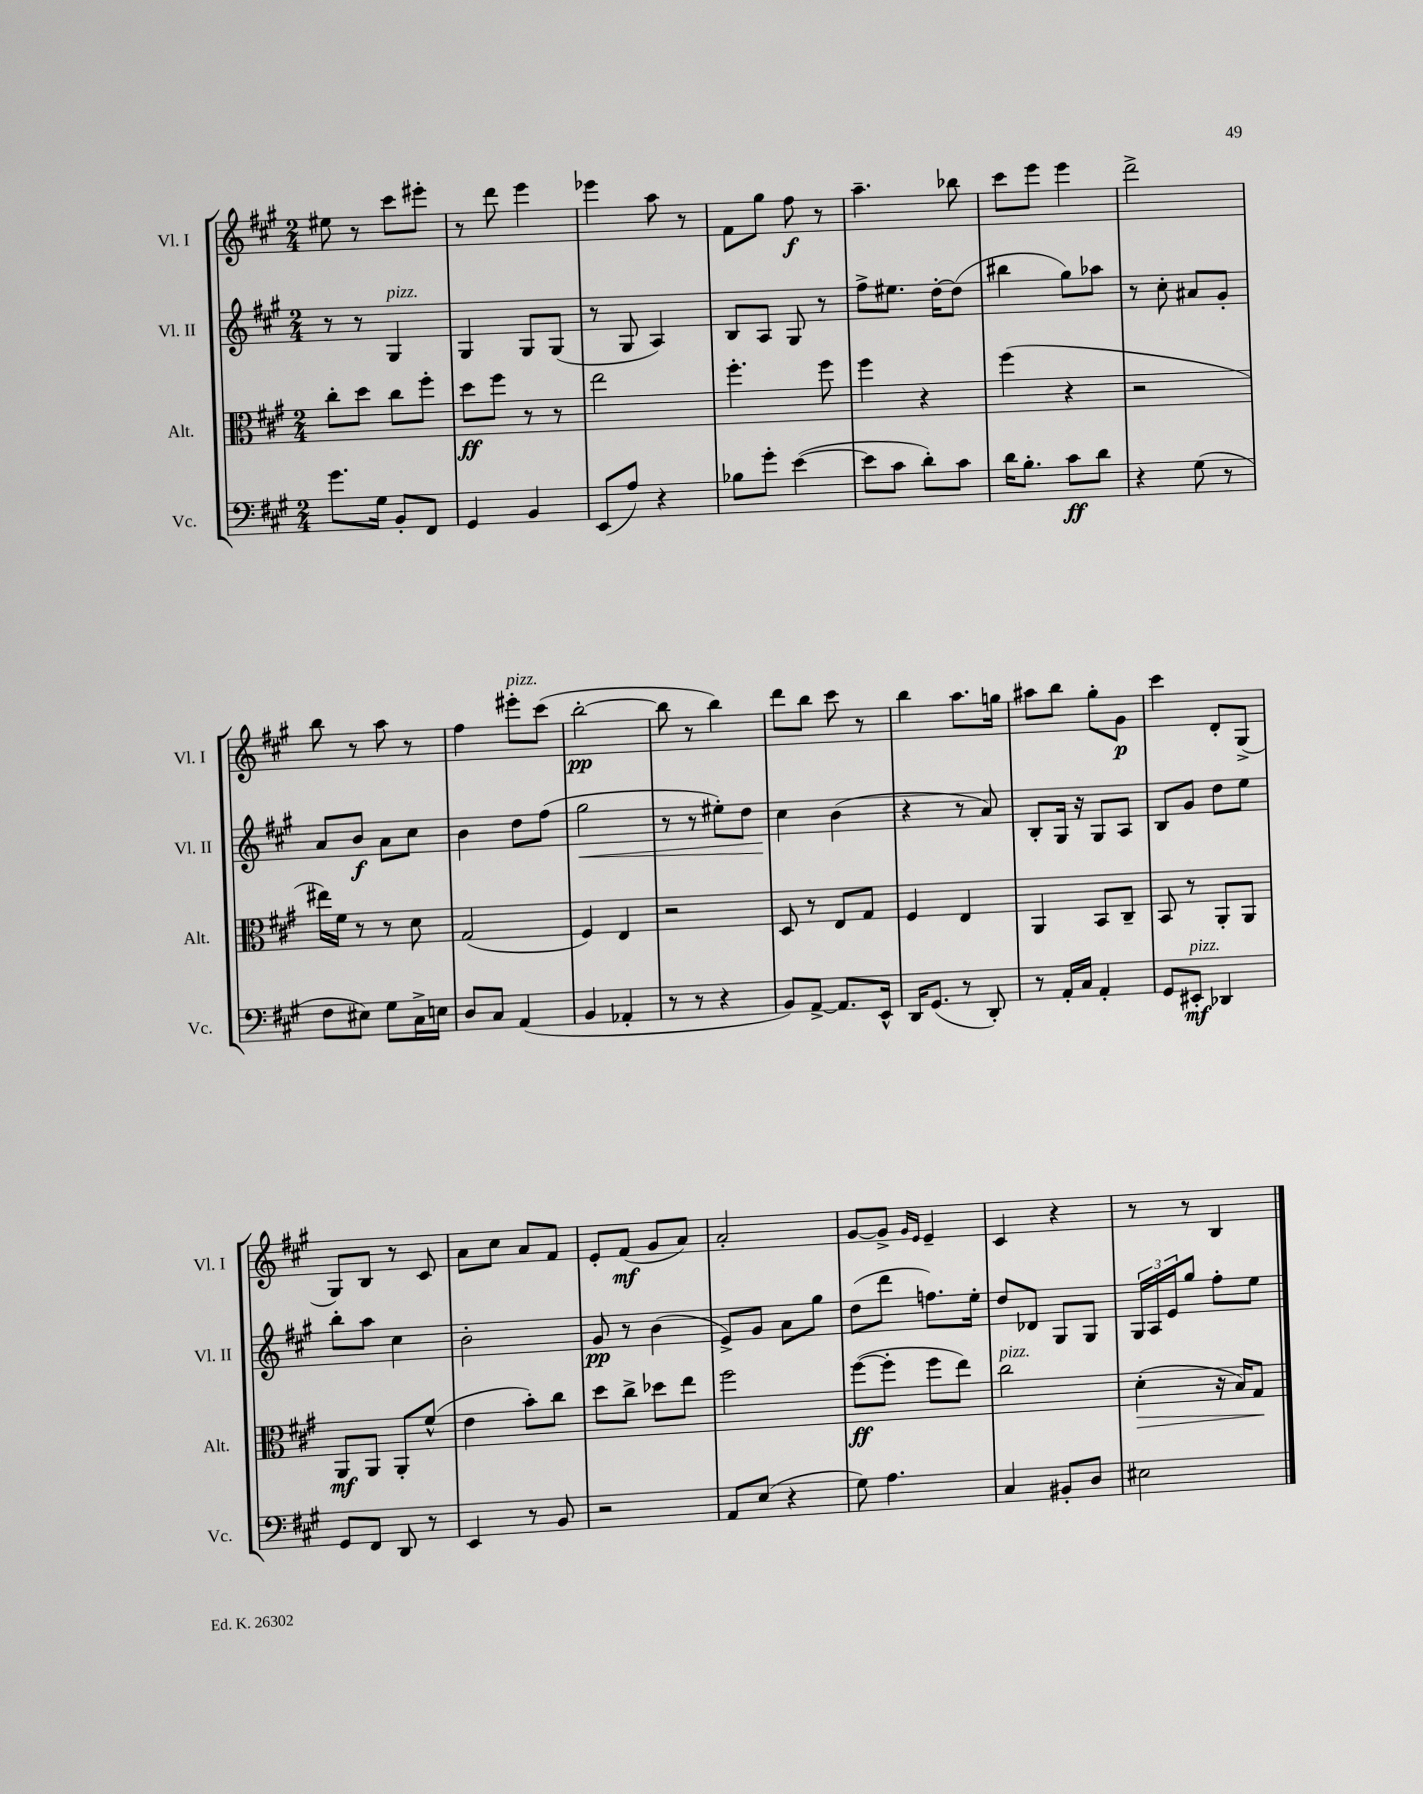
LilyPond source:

<<
\new StaffGroup <<
\new Staff = "s0" \with { instrumentName = "Vl. I" shortInstrumentName = "Vl. I" } {
    \clef treble \key a \major \numericTimeSignature \time 2/4
    eis''8 r8 cis'''8 eis'''8-. |
    r8 d'''8 e'''4 |
    ees'''4 a''8 r8 |
    fis'8 gis''8 fis''8\f r8 |
    a''4.-- bes''8 |
    cis'''8 e'''8 e'''4 |
    d'''2-> |
    b''8 r8 a''8 r8 |
    fis''4 eis'''8-.^\markup { \italic "pizz." } cis'''8( |
    b''2~-.\pp |
    b''8 r8 b''4) |
    d'''8 b''8 cis'''8 r8 |
    b''4 a''8. g''16 |
    ais''8 b''8 gis''8-. gis'8\p |
    cis'''4 d'8-. gis8->( |
    gis8) b8 r8 cis'8 |
    a'8 cis''8 a'8 fis'8 |
    e'8-. fis'8\mf( gis'8 a'8) |
    a'2-. |
    gis'8~ gis'8-> \grace { gis'16 e'16 } e'4-- |
    cis'4 r4 |
    r8 r8 b4 \bar "|." |
}
\new Staff = "s1" \with { instrumentName = "Vl. II" shortInstrumentName = "Vl. II" } {
    \clef treble \key a \major \numericTimeSignature \time 2/4
    r8 r8 gis4^\markup { \italic "pizz." } |
    gis4 gis8 gis8( |
    r8 gis8 a4) |
    b8 a8 gis8 r8 |
    fis''8-> eis''8. d''16~-. d''8( |
    bis''4 gis''8) aes''8 |
    r8 cis''8-. ais'8 gis'8-. |
    a'8 b'8\f a'8 cis''8 |
    b'4 d''8 fis''8( |
    gis''2\< |
    r8 r8 eis''8-.) d''8 |
    cis''4\! b'4( |
    r4 r8 a'8) |
    b8-. gis16 r16 gis8 a8 |
    b8 gis'8 d''8 e''8 |
    b''8-. a''8 cis''4 |
    b'2-. |
    gis'8\pp r8 b'4( |
    e'8->) gis'8 a'8 gis''8 |
    d''8( d'''8 f''8.) e''16-. |
    d''8 des'8 gis8 gis8 |
    \tuplet 3/2 { gis16 a16 e'16 } gis''8 fis''8-. e''8 \bar "|." |
}
\new Staff = "s2" \with { instrumentName = "Alt." shortInstrumentName = "Alt." } {
    \clef alto \key a \major \numericTimeSignature \time 2/4
    cis''8-. d''8 cis''8 fis''8-. |
    d''8\ff fis''8 r8 r8 |
    e''2 |
    fis''4.-. fis''8 |
    fis''4 r4 |
    fis''4( r4 |
    r2 |
    eis''16) fis'16 r8 r8 d'8 |
    gis2( |
    fis4) e4 |
    r2 |
    d8 r8 e8 gis8 |
    fis4 e4 |
    a,4 b,8 cis8-- |
    b,8 r8 a,8-. a,8 |
    a,8\mf a,8 a,8-. fis'8-^( |
    e'4 b'8-.) cis''8 |
    d''8 cis''8-> des''8 e''8 |
    fis''2 |
    fis''8~\ff( fis''8-. fis''8 e''8) |
    cis''2^\markup { \italic "pizz." } |
    d'4-.\>( r16 b16) gis8\! \bar "|." |
}
\new Staff = "s3" \with { instrumentName = "Vc." shortInstrumentName = "Vc." } {
    \clef bass \key a \major \numericTimeSignature \time 2/4
    gis'8. gis16 b,8-. fis,8 |
    gis,4 b,4 |
    e,8( a8) r4 |
    bes8 gis'8-. e'4~( |
    e'8 cis'8 d'8-.) cis'8 |
    d'16 b8.-. cis'8\ff d'8 |
    r4 gis8( r8 |
    fis8 eis8) gis8 cis16-> e16 |
    d8 cis8 a,4( |
    b,4 aes,4-. |
    r8 r8 r4 |
    b,8) a,8~-> a,8. e,16-^ |
    d,16 gis,8.( r8 d,8-.) |
    r8 a,16-. cis16 a,4-. |
    gis,8 eis,8-.\mf^\markup { \italic "pizz." } des,4 |
    gis,8 fis,8 d,8 r8 |
    e,4 r8 b,8 |
    r2 |
    a,8 e8( r4 |
    gis8) a4. |
    cis4 bis,8-. d8 |
    eis2 \bar "|." |
}
>>
>>
\layout { \context { \Score \remove "Bar_number_engraver" } }
